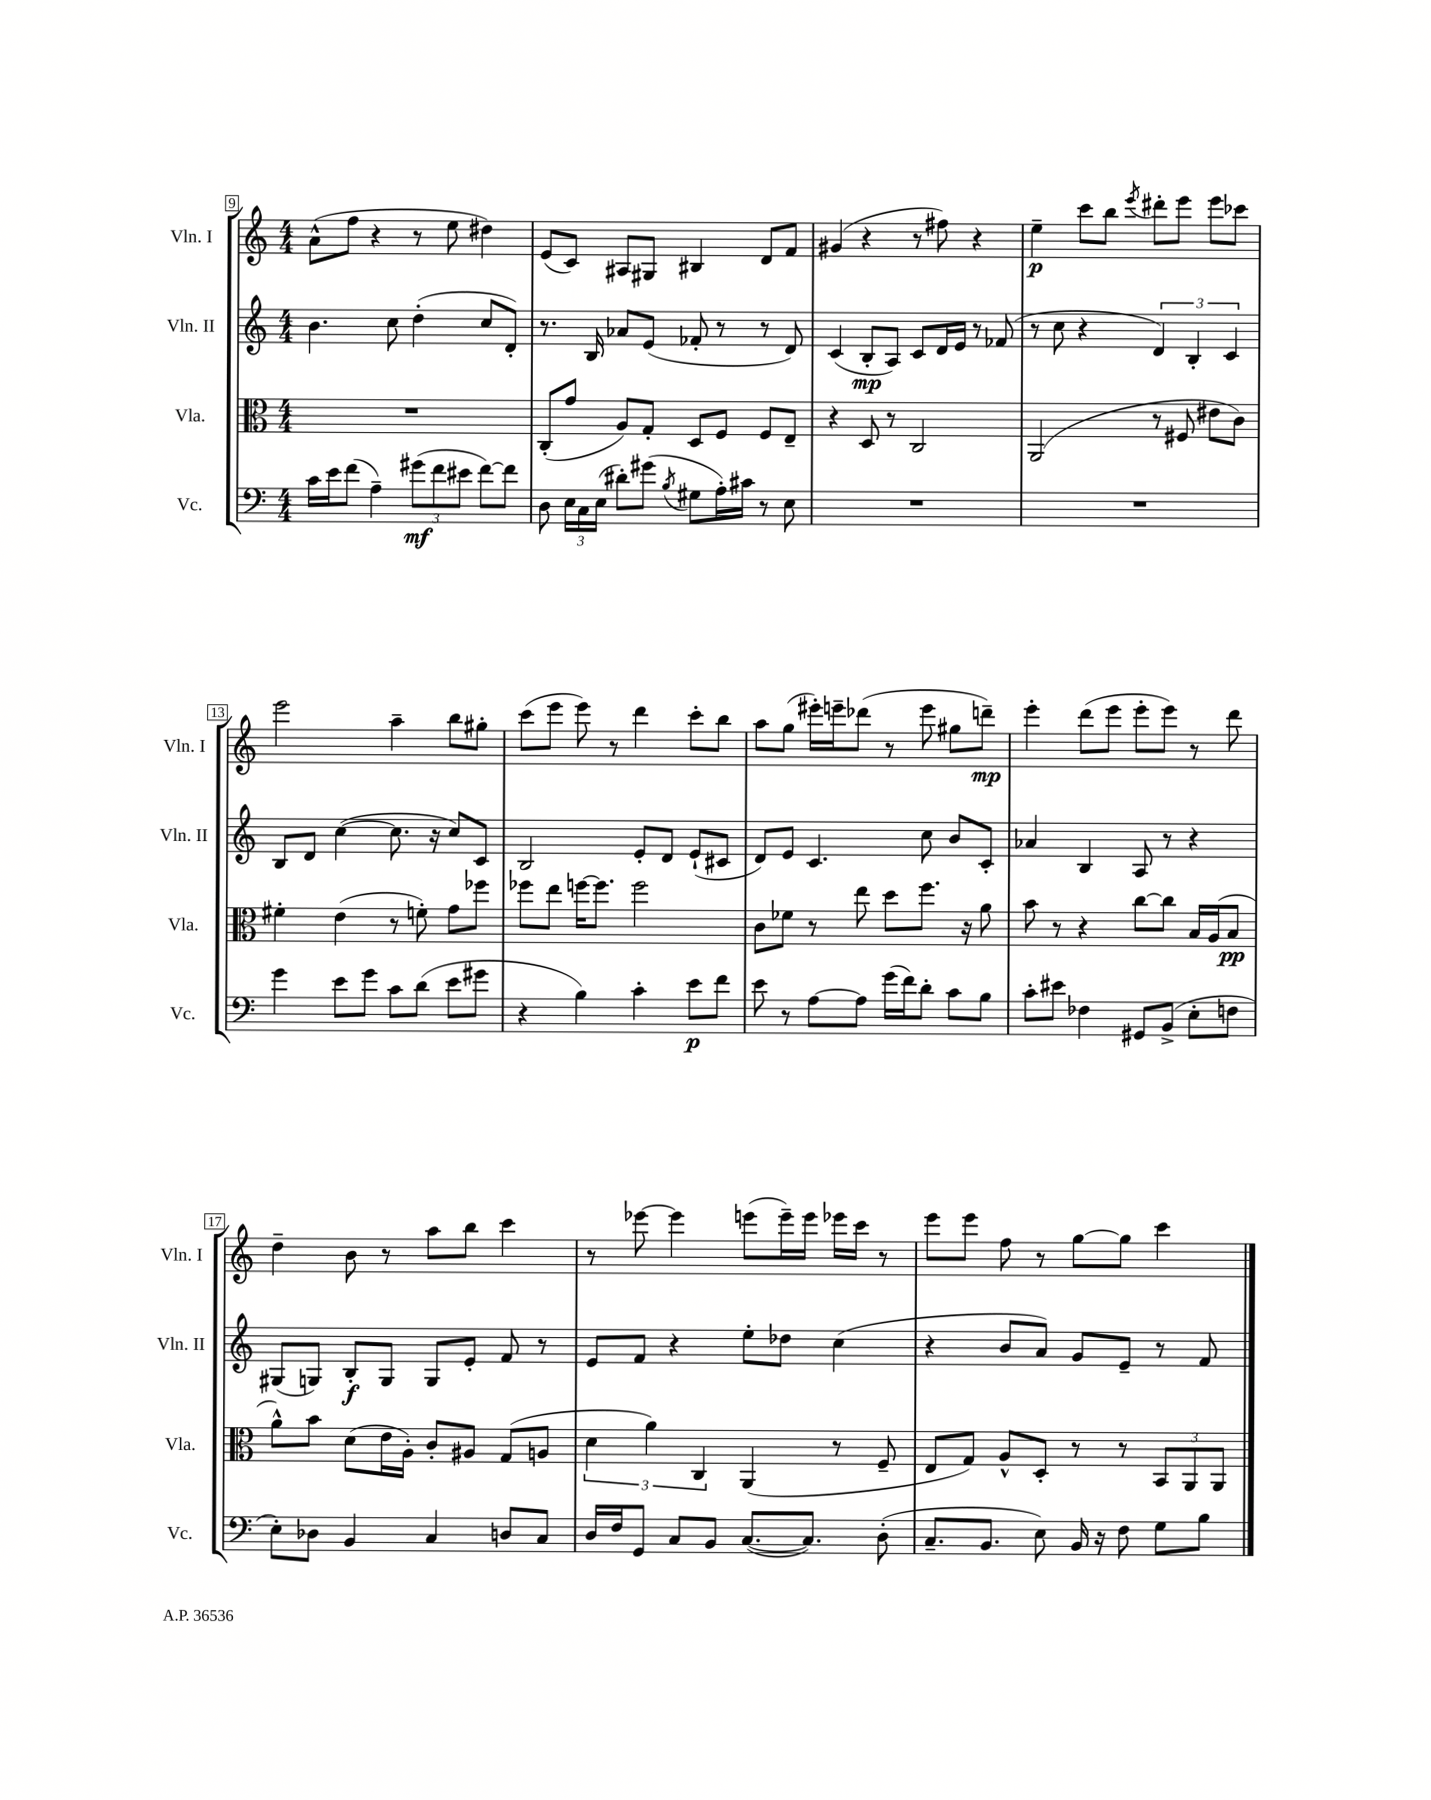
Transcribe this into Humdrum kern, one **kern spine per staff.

**kern	**kern	**kern	**kern
*staff4	*staff3	*staff2	*staff1
*clefF4	*clefC3	*clefG2	*clefG2
*k[]	*k[]	*k[]	*k[]
*M4/4	*M4/4	*M4/4	*M4/4
16c\LL	1r	4.b\	(8a^^\L
16e\J	.	.	.
(8f\J	.	.	8ff\J
4A~\)	.	.	4r
.	.	8cc\	.
(12g#\L	.	(4dd'\	8r
12f\	.	.	.
.	.	.	8ee\
12e#\J	.	.	.
[8f\L)	.	8cc/L	4dd#\)
8f\]J	.	8d'/J)	.
=	=	=	=
8D\	(8C'/L	8.r	(8e/L
24E\LL	8g/J	.	8c/J)
24C\	.	.	.
.	.	16B/	.
(24E\JJ	.	.	.
8d#'\L)	8A/L)	8a-/L	8A#/L
(8g#\J	8G'/J	(8e/J	8G#/J
8qB/	.	.	.
8G#\L	8D/L	8f-'/	4B#/
16A'\L)	8F/J	8r	.
16c#\JJ	.	.	.
8r	8F/L	8r	8d/L
8E\	8E~/J	8d/)	8f/J
=	=	=	=
1r	4r	(4c/	(4g#/
.	8D/	8B'/L	4r
.	8r	8A/J)	.
.	2C/	8c/L	8r
.	.	16d/L	8ff#\)
.	.	16e/JJ	.
.	.	8r	4r
.	.	(8f-/	.
=	=	=	=
1r	(2AA/	8r	4ee~\
.	.	8cc\	.
.	.	4r	8ccc\L
.	.	.	8bb\J
.	.	.	8qeee/
.	8r	6d/)	8ddd#'\L
.	8F#/	.	8eee\J
.	.	6B'/	.
.	8e#\L	.	8eee\L
.	.	6c/	.
.	8c\J)	.	8ccc-\J
=	=	=	=
4g\	4f#'\	8B/L	2eee\
.	.	8d/J	.
8e\L	(4e\	([4cc\	.
8g\J	.	.	.
8c\L	8r	8.cc\]	4aa~\
(8d\J	8f'\)	.	.
.	.	16r	.
8e\L	8g\L	8cc/L)	8bb\L
8g#\J	8ff-\J	8c/J	8gg#'\J
=	=	=	=
4r	8ff-\L	2B/	(8ccc\L
.	8ee\J	.	8eee\J
4B\)	[16ff\LK	.	8eee\)
.	8.ff\]J	.	.
.	.	.	8r
4c'\	2ff\	8e'/L	4ddd\
.	.	8d/J	.
8e\L	.	(8e`/L	8ccc'\L
8f\J	.	8c#/J	8bb\J
=	=	=	=
8e\	8c\L	8d/L)	8aa\L
8r	8f-\J	8e/J	(8gg\J
[8A\L	8r	4.c/	16eee#'\LL)
.	.	.	16eee~\J
8A\]J	8ee\	.	(8ddd-\J
(16g\LL	8dd\L	.	8r
16f\J)	.	.	.
8d'\J	8.ff\J	8cc\	8eee\
8c\L	.	8b/L	8gg#\L
.	16r	.	.
8B\J	8a\	8c'/J	8ddd~\J)
=	=	=	=
8c'\L	8b\	4a-/	4eee'\
8e#\J	8r	.	.
4F-\	4r	4B/	(8ddd\L
.	.	.	8eee\J
8GG#/L	[8cc\L	8A/	8eee'\L
(8BB^/J	8cc\]J	8r	8eee\J)
8E'\L	16B/LL	4r	8r
.	(16A/J	.	.
8F\J	8B/J	.	8ddd\
=	=	=	=
8E'\L)	8a^^\L)	(8G#/L	4dd~\
8D-\J	8b\J	8G/J)	.
4BB/	(8d\L	8B'/L	8b\
.	16e\L	8G/J	8r
.	16A'\JJ)	.	.
4C/	8c'/L	8G/L	8aa\L
.	8A#/J	8e'/J	8bb\J
8D/L	(8G/L	8f/	4ccc\
8C/J	8A/J	8r	.
=	=	=	=
16D/LL	6d\	8e/L	8r
16F/J	.	.	.
8GG/J	.	8f/J	[8eee-\
.	6a\)	.	.
8C/L	.	4r	4eee-\]
.	6C/	.	.
8BB/J	.	.	.
([8.C/L	(4AA/	8ee'\L	(8eee\L
.	.	8dd-\J	16eee~\L)
8.C/]J)	.	.	16eee\JJ
.	8r	(4cc\	16eee-\LL
.	.	.	16ccc\JJ
(8D'\	8F~/	.	8r
=	=	=	=
8.C~/L	8E/L	4r	8eee\L
.	8G/J)	.	8eee\J
8.BB/J	.	.	.
.	8A^^/L	8b/L	8ff\
8E\)	8D'/J	8a/J)	8r
16BB/	8r	8g/L	[8gg\L
16r	.	.	.
8F\	8r	8e~/J	8gg\]J
8G\L	12BB/L	8r	4ccc\
.	12AA/	.	.
8B\J	.	8f/	.
.	12AA/J	.	.
==	==	==	==
*-	*-	*-	*-
